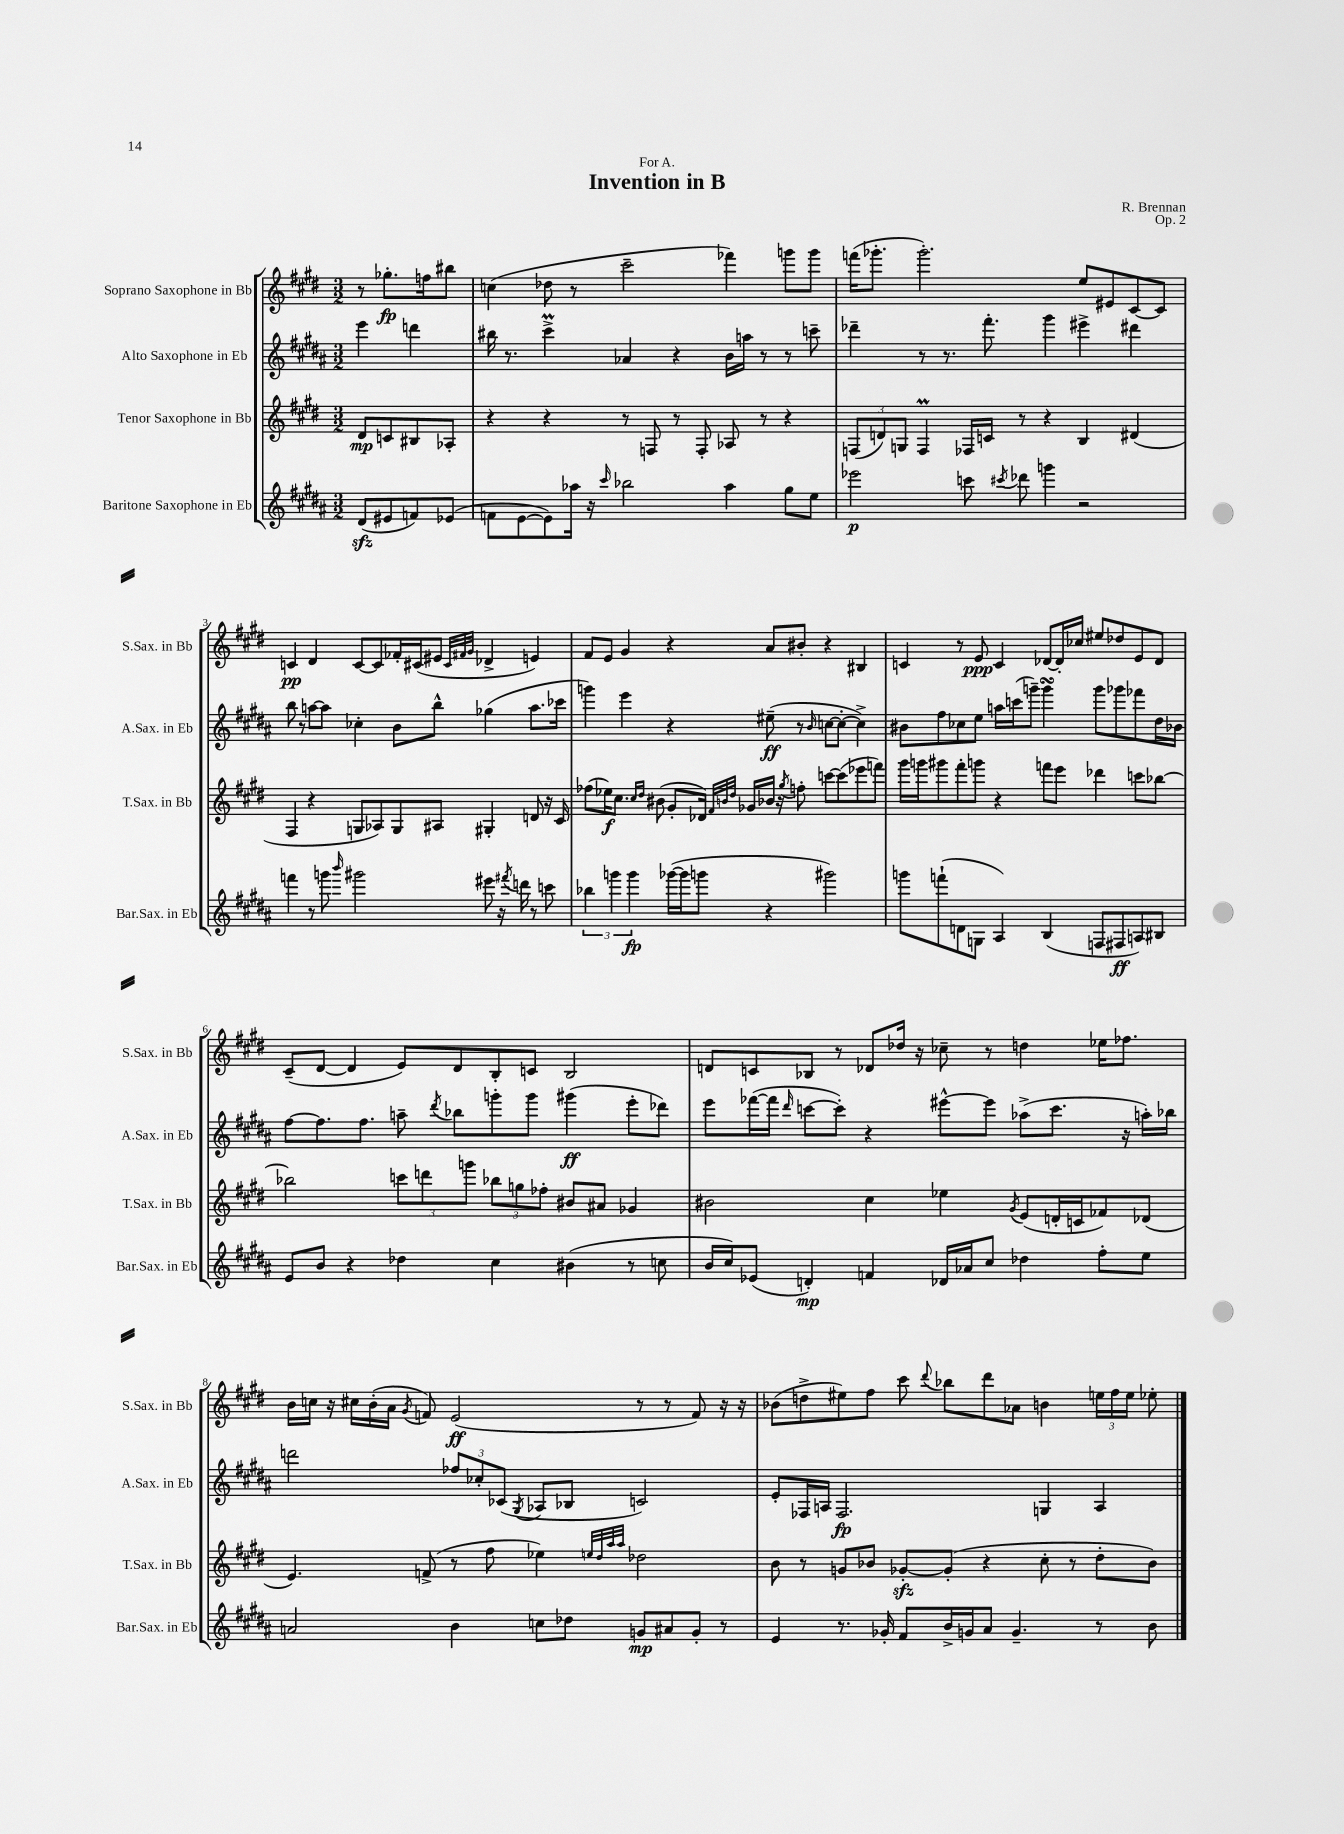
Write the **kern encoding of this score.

**kern	**dynam	**kern	**dynam	**kern	**dynam	**kern	**dynam
*part4	*part4	*part3	*part3	*part2	*part2	*part1	*part1
*staff4	*staff4	*staff3	*staff3	*staff2	*staff2	*staff1	*staff1
*I"Baritone Saxophone in Eb	*	*I"Tenor Saxophone in Bb	*	*I"Alto Saxophone in Eb	*	*I"Soprano Saxophone in Bb	*
*I'Bar.Sax. in Eb	*	*I'T.Sax. in Bb	*	*I'A.Sax. in Eb	*	*I'S.Sax. in Bb	*
*clefG2	*	*clefG2	*	*clefG2	*	*clefG2	*
*k[f#c#g#d#a#]	*	*k[f#c#g#d#]	*	*k[f#c#g#d#a#]	*	*k[f#c#g#d#]	*
*M3/2	*	*M3/2	*	*M3/2	*	*M3/2	*
=	=	=	=	=	=	=	=
(8d#zz/L	.	8d#/L	mp	4eee\	.	8r	.
8e#X/	.	8cn/	.	.	.	8.gg-X'\L	fp
8fn/)	.	8B#X/	.	4dddn\	.	.	.
.	.	.	.	.	.	16ffn\k	.
(8e-X/J	.	8A-X'/J	.	.	.	8bb#X\J	.
=1	=1	=1	=1	=1	=1	=1	=1
8fn\L	.	4r	.	16bb#X\	.	(4ccn\	.
.	.	.	.	8.r	.	.	.
[8e\	.	.	.	.	.	.	.
8e\])	.	4r	.	4ccc#M^\	.	8dd-X\	.
16aa-X\Jk	.	.	.	.	.	8r	.
16r	.	.	.	.	.	.	.
16qqccc#/	.	.	.	.	.	.	.
2bb-X\	.	8r	.	4a-X/	.	2ccc#~\	.
.	.	8Fn/	.	.	.	.	.
.	.	8r	.	4r	.	.	.
.	.	8F'/	.	.	.	.	.
4aa-\	.	8A-X/	.	16b\LL	.	4fff-X\)	.
.	.	.	.	16aan\JJ	.	.	.
.	.	8r	.	8r	.	.	.
8gg#\L	.	4r	.	8r	.	8gggn\L	.
8ee\J	.	.	.	8cccn~\	.	8ggg\J	.
=2	=2	=2	=2	=2	=2	=2	=2
2eee-X\	p	(12Fn/L	.	4ddd-X~\	.	(16fffn\KL	.
.	.	.	.	.	.	8.ggg-X'\J	.
.	.	12dn/)	.	.	.	.	.
.	.	12Gn/J	.	.	.	.	.
.	.	4FM/	.	8r	.	2.ggg-'\)	.
.	.	.	.	8.r	.	.	.
8cccn\	.	16F-X/LL	.	.	.	.	.
.	.	16cn/JJ	.	8.fff#'\	.	.	.
8qccc#X/	.	.	.	.	.	.	.
8ddd-X\	.	8r	.	.	.	.	.
4gggn\	.	4r	.	4ggg#\	.	.	.
2r	.	4B/	.	4eee#X^\	.	8ee/L	.
.	.	.	.	.	.	8e#X/	.
.	.	(4d#X/	.	4ddd#X\	.	[8c#/	.
.	.	.	.	.	.	8c#/J]	.
!!LO:LB:g=z
=3	=3	=3	=3	=3	=3	=3	=3
4fffn\	.	4F#/	.	8bb\	.	4cn/	pp
.	.	.	.	8r	.	.	.
8r	.	4r	.	[8aan\L	.	4d#/	.
8gggn\	.	.	.	8aa\J]	.	.	.
16qqbbb/	.	.	.	.	.	.	.
2ggg#X\	.	8Gn/L	.	4cc-X'\	.	[8c/L	.
.	.	8A-X/)	.	.	.	8c/]	.
.	.	8G/	.	8b\L	.	16f-X'/L	.
.	.	.	.	.	.	(16c#X/J	.
.	.	8A#X/J	.	8bb^^\J	.	8e#X/J	.
.	.	.	.	.	.	32qqc#/LLL	.
.	.	.	.	.	.	32qqf#X/	.
.	.	.	.	.	.	32qqg#/JJJ	.
8eee#X\	.	4G#X'/	.	(4gg-X\	.	4d-X^/	.
16r	.	.	.	.	.	.	.
8qfff#X/	.	.	.	.	.	.	.
16dddn\	.	.	.	.	.	.	.
8r	.	8dn/	.	8.aa\L	.	4en/)	.
8cccn\	.	16r	.	.	.	.	.
.	.	16c#/	.	16ccc-X\Jk	.	.	.
=4	=4	=4	=4	=4	=4	=4	=4
6bb-X\	.	(8ff-X\L	.	4gggn\)	.	8f#/L	.
.	.	16ee-X\K)	f	.	.	8e/J	.
6gggn\	.	.	.	.	.	.	.
.	.	8.cc#\J	.	.	.	.	.
.	.	.	.	4eee\	.	4g#/	.
6ggg\	fp	.	.	.	.	.	.
.	.	16qqcc#/LL	.	.	.	.	.
.	.	16qqdd#/JJ	.	.	.	.	.
.	.	(8b#X\	.	.	.	.	.
([16ggg-X\LL	.	8g#'/L	.	4r	.	4r	.
16ggg-\J]	.	.	.	.	.	.	.
8gggn\J	.	16d-X/Jk)	.	.	.	.	.
.	.	32qqf#/LLL	.	.	.	.	.
.	.	32qqbn/	.	.	.	.	.
.	.	32qqdd#/JJJ	.	.	.	.	.
.	.	16g-X/LL	.	.	.	.	.
4r	.	16b-X/JJ	.	(8ee#X~\	ff	8a/L	.
.	.	16r	.	.	.	.	.
.	.	8qgg#/	.	.	.	.	.
.	.	8ffn'\	.	8r	.	8b#X'/J	.
.	.	.	.	16qqb/	.	.	.
2ggg#X\)	.	[8cccn\L	.	[8ccn\L	.	4r	.
.	.	(8ccc\]	.	8cc'\J_	.	.	.
.	.	8eee-X\	.	4cc^\])	.	4B#X/	.
.	.	8fffn\J)	.	.	.	.	.
=5	=5	=5	=5	=5	=5	=5	=5
8gggn\L	.	16ggg#\LL	.	8b#X\L	.	4cn/	.
.	.	16gggn\J	.	.	.	.	.
(8fffn`\	.	8ggg#X\	.	8ff#\	.	.	.
8dn\	.	8fff#'\	.	8cc-X\	.	8r	.
8Gn\J	.	8gggn\J	.	8ee\J	.	8e/	ppp
4A#/)	.	4r	.	16aan\LL	.	4c/	.
.	.	.	.	(16cccn\J	.	.	.
.	.	.	.	8gggn~\J)	.	.	.
(4B/	.	8fffn\L	.	4gggsSSs\	.	[8d-X/L	.
.	.	8eee\J	.	.	.	16d-'/L]	.
.	.	.	.	.	.	16cc-X/JJ	.
8Fn/L	.	4ddd-X\	.	8ggg\L	.	8ee#X/L	.
8F#X/	ff	.	.	8ggg-X\	.	8dd-X/	.
8An/)	.	8cccn\L	.	8fff-X\	.	8e/	.
8B#X/J	.	[8bb-X\J	.	16dd#\L	.	8d-/J	.
.	.	.	.	16b-X\JJ	.	.	.
!!LO:LB:g=z
=6	=6	=6	=6	=6	=6	=6	=6
8e/L	.	2bb-X\]	.	[8ff#\L	.	(8c#~/L	.
8b/J	.	.	.	8.ff#\]	.	[8d#/J	.
4r	.	.	.	.	.	4d#/]	.
.	.	.	.	8.ff#\J	.	.	.
4dd-X\	.	12cccn\L	.	8aan~\	.	8e/L)	.
.	.	12dddn\	.	.	.	.	.
.	.	.	.	8qddd#/	.	.	.
.	.	.	.	8bb-X\L	.	8d#/	.
.	.	12gggn\J	.	.	.	.	.
4cc#\	.	12bb-X\L	.	8gggn'\	.	8B'/	.
.	.	12ggn\	.	.	.	.	.
.	.	.	.	8ggg\J	.	8cn/J	.
.	.	12ff-X'\J	.	.	.	.	.
(4b#X\	.	8b#X/L	.	(4ggg#X\	ff	2B/	.
.	.	8a#X/J	.	.	.	.	.
8r	.	4g-X/	.	8eee'\L	.	.	.
8ccn\	.	.	.	8ddd-X\J)	.	.	.
=7	=7	=7	=7	=7	=7	=7	=7
16b/LL	.	2b#X\	.	8eee\L	.	8dn/L	.
16cc#/J)	.	.	.	.	.	.	.
(8e-X/J	.	.	.	([16fff-X\L	.	8cn/	.
.	.	.	.	16fff-\JJ]	.	.	.
.	.	.	.	16qqddd#/	.	.	.
4dn'/)	mp	.	.	[8cccn\L	.	8B-X/J	.
.	.	.	.	8ccc'\J])	.	8r	.
4fn/	.	4cc#\	.	4r	.	8d-X/L	.
.	.	.	.	.	.	16dd-X/Jk	.
.	.	.	.	.	.	16r	.
16d-X/LL	.	4ee-X\	.	[8eee#X^^\L	.	8cc-X~\	.
16a-X/J	.	.	.	.	.	.	.
8cc#/J	.	.	.	8eee#\J]	.	8r	.
.	.	8qg#/	.	.	.	.	.
4dd-X\	.	(8e/L	.	(8aa-X^\L	.	4ddn\	.
.	.	16dn'/L	.	8.ccc\J	.	.	.
.	.	16cn/J	.	.	.	.	.
8ff#'\L	.	8f-X/)	.	.	.	16ee-X\KL	.
.	.	.	.	16r	.	8.ff-X\J	.
8ee\J	.	(8d-X/J	.	16aan'\LL)	.	.	.
.	.	.	.	16bb-X\JJ	.	.	.
!!LO:LB:g=z
=8	=8	=8	=8	=8	=8	=8	=8
2an/	.	4.e/)	.	2dddn\	.	16b\LL	.
.	.	.	.	.	.	16ccn\JJ	.
.	.	.	.	.	.	16r	.
.	.	.	.	.	.	16cc#X\LL	.
.	.	.	.	.	.	(16b'\	.
.	.	.	.	.	.	16a\JJ	.
.	.	.	.	.	.	8qg#/	.
.	.	(8fn^/	.	.	.	8fn/)	.
4b\	.	8r	.	12ff-X/L	.	(2e/	ff
.	.	.	.	12cc-X'/	.	.	.
.	.	8ff#\	.	.	.	.	.
.	.	.	.	(12c-X/J	.	.	.
.	.	.	.	8qG#/	.	.	.
8ccn\L	.	4ee-X\)	.	8A-X/L	.	.	.
8dd-X\J	.	.	.	8B-X/J	.	.	.
.	.	32qqeen/LLL	.	.	.	.	.
.	.	32qqdd#/	.	.	.	.	.
.	.	32qqaa/	.	.	.	.	.
.	.	32qqaa/JJJ	.	.	.	.	.
8gn/L	mp	2dd-X\	.	2cn/)	.	8r	.
8a#X/	.	.	.	.	.	8r	.
8g'/J	.	.	.	.	.	8f/)	.
8r	.	.	.	.	.	16r	.
.	.	.	.	.	.	16r	.
=9	=9	=9	=9	=9	=9	=9	=9
4e/	.	8b\	.	8e'/L	.	(8b-X\L	.
.	.	8r	.	16F-X/L	.	8ddn^\	.
.	.	.	.	16An/JJ	.	.	.
8.r	.	8gn/L	.	2.F-/	fp	8ee#X\)	.
.	.	8b-X/J	.	.	.	8ff#\J	.
16g-X'/	.	.	.	.	.	.	.
8f#/L	.	[8g-Xzz'/L	.	.	.	8ccc#\	.
.	.	.	.	.	.	8qqddd#/	.
16b^/L	.	(8g-'/J]	.	.	.	8bb-X\L	.
16gn/J	.	.	.	.	.	.	.
8a#/J	.	4r	.	.	.	8ddd#\	.
4.g~/	.	.	.	.	.	8a-X\J	.
.	.	8cc#'\	.	4Gn/	.	4bn\	.
.	.	8r	.	.	.	.	.
8r	.	8dd#'\L	.	4A/	.	24een\LL	.
.	.	.	.	.	.	24ff#\	.
.	.	.	.	.	.	24ee\JJ	.
8b\	.	8b-\J)	.	.	.	8ee-X'\	.
==	==	==	==	==	==	==	==
*-	*-	*-	*-	*-	*-	*-	*-
